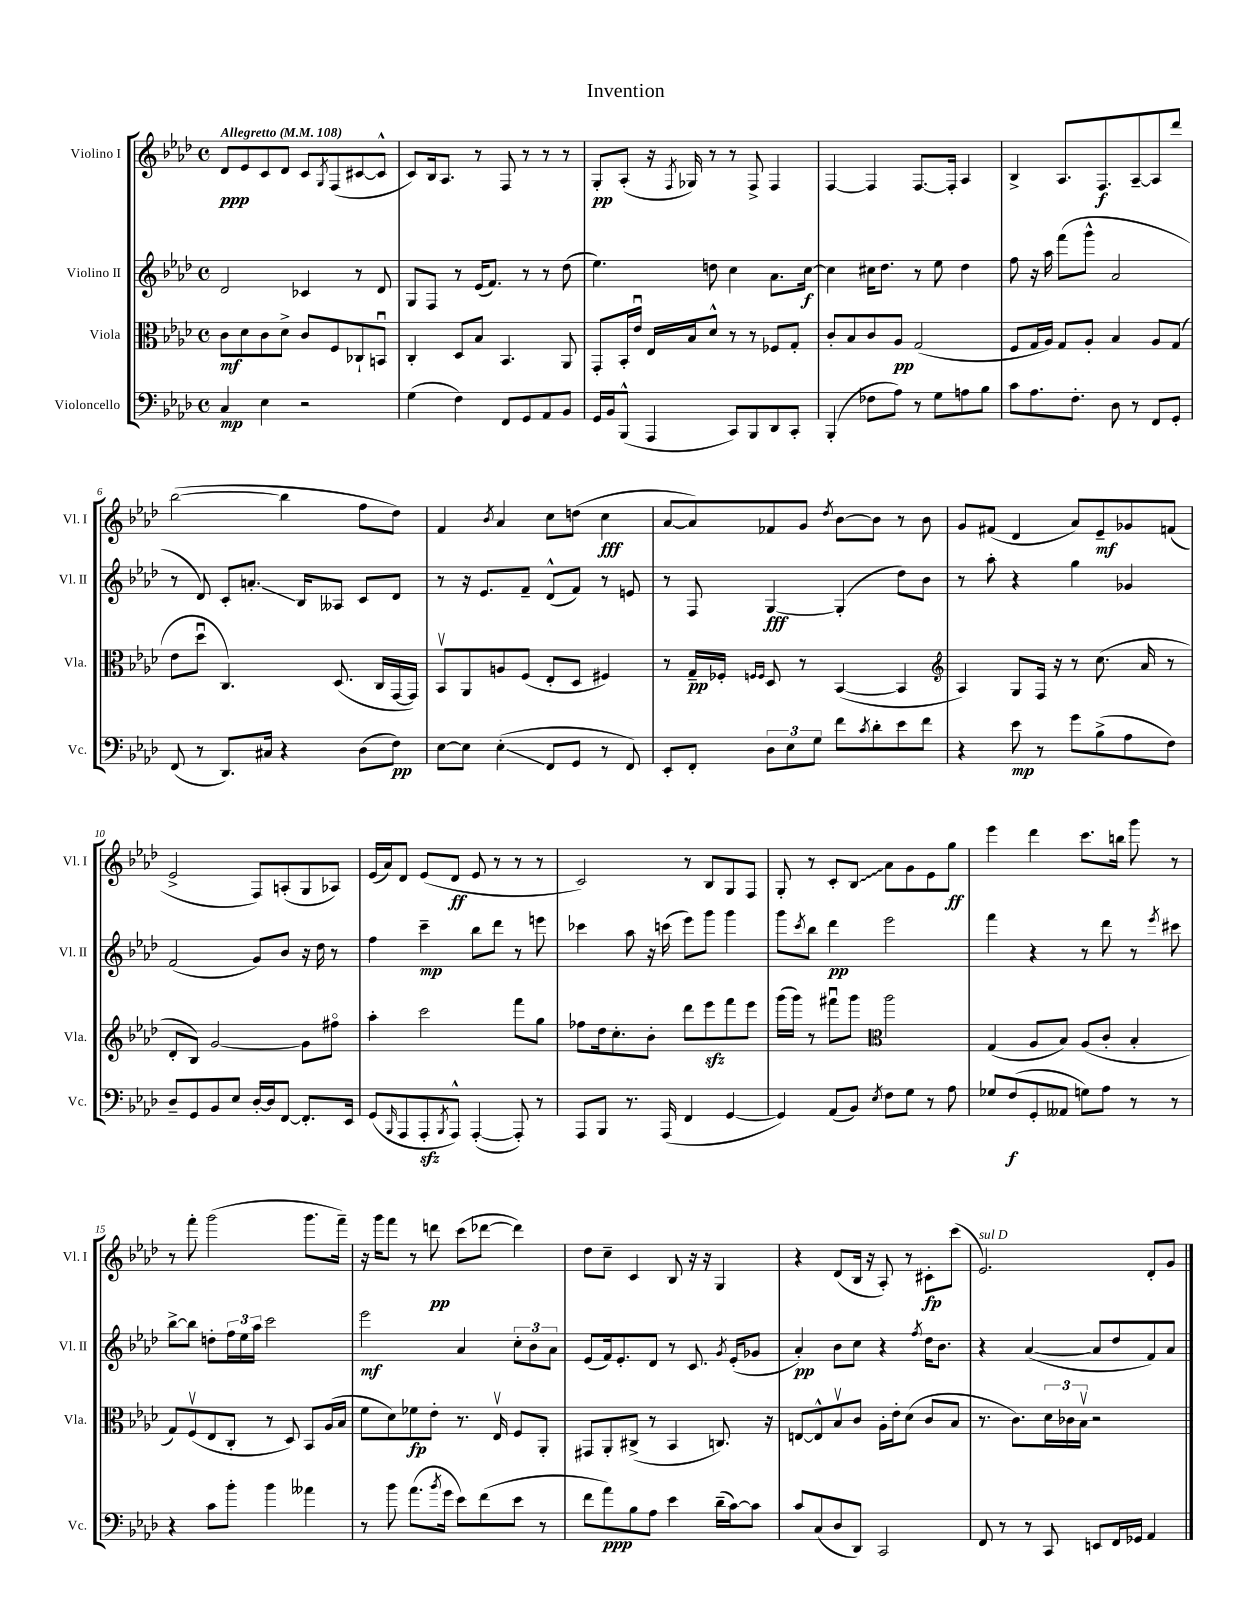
\header { title = "Invention" }
<<
\new StaffGroup <<
\new Staff = "s0" \with { instrumentName = "Violino I" shortInstrumentName = "Vl. I" } {
    \clef treble \key aes \major \defaultTimeSignature \time 4/4 \tempo "Allegretto" 4 = 108
    des'8\ppp ees'8 c'8 des'8 c'8 \acciaccatura { g8 } f8( cis'8~ cis'8-^ |
    c'8) bes16 aes8. r8 f8 r8 r8 r8 |
    g8-.\pp aes8-.( r16 \acciaccatura { f8 } ges16) r8 r8 f8-> f4 |
    f4~ f4 f8.~ f16-. aes4 |
    bes4-> aes8. f8.\f aes8~-- aes8 des'''8 |
    bes''2~( bes''4 f''8 des''8) |
    f'4 \acciaccatura { bes'8 } aes'4 c''8 d''8( c''4\fff |
    aes'8~ aes'8) fes'8 g'8 \acciaccatura { des''8 } bes'8~ bes'8 r8 bes'8 |
    g'8 fis'8( des'4 aes'8) ees'8--\mf ges'8 f'8( |
    ees'2-> f8) a8-.( g8 aes8) |
    ees'16( aes'16) des'8 ees'8( des'8\ff ees'8 r8 r8 r8 |
    c'2) r8 bes8 g8 f8 |
    g8-. r8 c'8-. \once \override Glissando.style = #'zigzag bes8\glissando aes'8 g'8 ees'8 g''8\ff |
    ees'''4 des'''4 c'''8. b''16 g'''8 r8 |
    r8 f'''8-. g'''2( g'''8. f'''16--) |
    r16 g'''16 f'''8 r8 d'''8\pp c'''8( des'''8~ des'''4) |
    des''8 c''8-- c'4 bes8 r16 r16 g4 |
    r4 des'8( bes16 r16 aes8-.) r8 cis'8-.\fp c'''8( |
    ees'2.^\markup { \italic "sul D" }) des'8-. g'8 \bar "|." |
}
\new Staff = "s1" \with { instrumentName = "Violino II" shortInstrumentName = "Vl. II" } {
    \clef treble \key aes \major \defaultTimeSignature \time 4/4
    des'2 ces'4 r8 des'8 |
    g8 f8 r8 ees'16( f'8.) r8 r8 des''8( |
    ees''4.) d''8 c''4 aes'8. c''16~\f |
    c''4 cis''16 des''8. r8 ees''8 des''4 |
    f''8 r16 aes''16 f'''8( g'''8-^ aes'2 |
    r8 des'8) c'8-. a'8.-.\glissando bes16 aeses8 c'8 des'8 |
    r8 r16 ees'8. f'8-- des'8-^( f'8) r8 e'8 |
    r8 f8 g4~\fff g4-.( des''8) bes'8 |
    r8 aes''8-. r4 g''4 ges'4 |
    f'2( g'8) bes'8 r16 des''16 r8 |
    f''4 c'''4--\mp bes''8 des'''8 r8 e'''8 |
    ces'''4 aes''8 r16 c'''16( ees'''8) g'''8 g'''4 |
    g'''8 \acciaccatura { c'''8 } bes''8 des'''4\pp ees'''2 |
    f'''4 r4 r8 des'''8 r8 \acciaccatura { ees'''8 } cis'''8 |
    bes''8~-> bes''8 d''8-. \tuplet 3/2 { f''16 ees''16 aes''16 } c'''2 |
    ees'''2\mf aes'4 \tuplet 3/2 { c''8-. bes'8 aes'8 } |
    ees'8( f'16) ees'8.-. des'8 r8 c'8. \acciaccatura { g'8 } ees'16-.( ges'8 |
    aes'4-.\pp) bes'8 c''8 r4 \acciaccatura { f''8 } des''16 bes'8. |
    r4 aes'4~( aes'8 des''8 f'8) aes'8 \bar "|." |
}
\new Staff = "s2" \with { instrumentName = "Viola" shortInstrumentName = "Vla." } {
    \clef alto \key aes \major \defaultTimeSignature \time 4/4
    c'8\mf des'8 c'8 des'8-> c'8 f8 ces8-! b,8\downbow |
    c4-. des8 bes8 bes,4. aes,8 |
    g,8-. bes,16-. ees'16\downbow ees16 bes16 des'8-^ r8 r8 fes8 g8-. |
    c'8-. bes8 c'8 aes8\pp g2( |
    f8 g16 aes16) g8 aes8-. bes4 aes8 g8( |
    ees'8 des''8\downbow c4.) des8.( c16 g,16~ g,16) |
    bes,8\upbow aes,8 a8 f8( ees8-. des8 fis4) |
    r8 g16--\pp fes16-. \grace { f16 f16 } des8 r8 bes,4~( bes,4 |
    \clef treble aes4) g8 f16 r16 r8 c''8.( aes'16 r8 |
    des'8-. bes8) g'2~ g'8 fis''8\flageolet |
    aes''4-. c'''2 f'''8 g''8 |
    fes''8 des''16 c''8.-. bes'8-. des'''8 ees'''8\sfz f'''8 ees'''8 |
    g'''16( g'''16) r8 fis'''8\downbow g'''8 \clef alto aes''2 |
    g4( aes8 bes8) aes8( c'8-. bes4-. |
    g8) f8\upbow( ees8 c8-. r8 des8) bes,8 aes16( bes16 |
    f'8 des'8) fes'8\fp ees'8-. r8. ees16\upbow f8 aes,8-. |
    gis,8 aes,8-. cis8->( r8 bes,4 c8.) r16 |
    e8~ e8-^ bes8\upbow c'8 aes16-. ees'16-. des'8( c'8 bes8 |
    r8. c'8.) \tuplet 3/2 { des'16 ces'16 bes16\upbow } r2 \bar "|." |
}
\new Staff = "s3" \with { instrumentName = "Violoncello" shortInstrumentName = "Vc." } {
    \clef bass \key aes \major \defaultTimeSignature \time 4/4
    c4\mp ees4 r2 |
    g4( f4) f,8 g,8 aes,8 bes,8 |
    g,16 bes,16 bes,,8-^( aes,,4 c,8) bes,,8 des,8 c,8-. |
    bes,,4-.( fes8 aes8) r8 g8 a8 bes8 |
    c'8 aes8. f8.-. des8 r8 f,8 g,8-. |
    f,8( r8 des,8.) cis16 r4 des8( f8\pp) |
    ees8~ ees8 ees4-.\glissando( f,8 g,8 r8 f,8) |
    ees,8-. f,8-. \tuplet 3/2 { des8 ees8 g8 } f'8 \acciaccatura { c'8 } des'8-. ees'8 f'8 |
    r4 ees'8\mp r8 g'8 bes8->( aes8 f8) |
    des8-- g,8 bes,8 ees8 des16~-. des16 f,8~ f,8.-. ees,16 |
    g,8( \grace { bes,,16 } aes,,8 aes,,8-.\sfz \acciaccatura { bes,,8 } aes,,8-^) aes,,4~-.( aes,,8-.) r8 |
    aes,,8 bes,,8 r8. aes,,16( f,4 g,4~ |
    g,4) aes,8( bes,8) \acciaccatura { ees8 } f8 g8 r8 aes8 |
    ges8 f8\f( g,8-. aeses,8 g8) aes8 r8 r8 |
    r4 c'8 bes'8-. bes'4 aeses'4 |
    r8 bes'8 aes'8.( \acciaccatura { bes'8 } g'16 ees'8) f'8( ees'8 r8 |
    f'8 aes'8\ppp) bes8 aes8 ees'4 des'16--( c'16~) c'8 |
    c'8 c8( des8 des,8) c,2 |
    f,8 r8 r8 c,8 e,8 f,16 ges,16 aes,4 \bar "|." |
}
>>
>>
